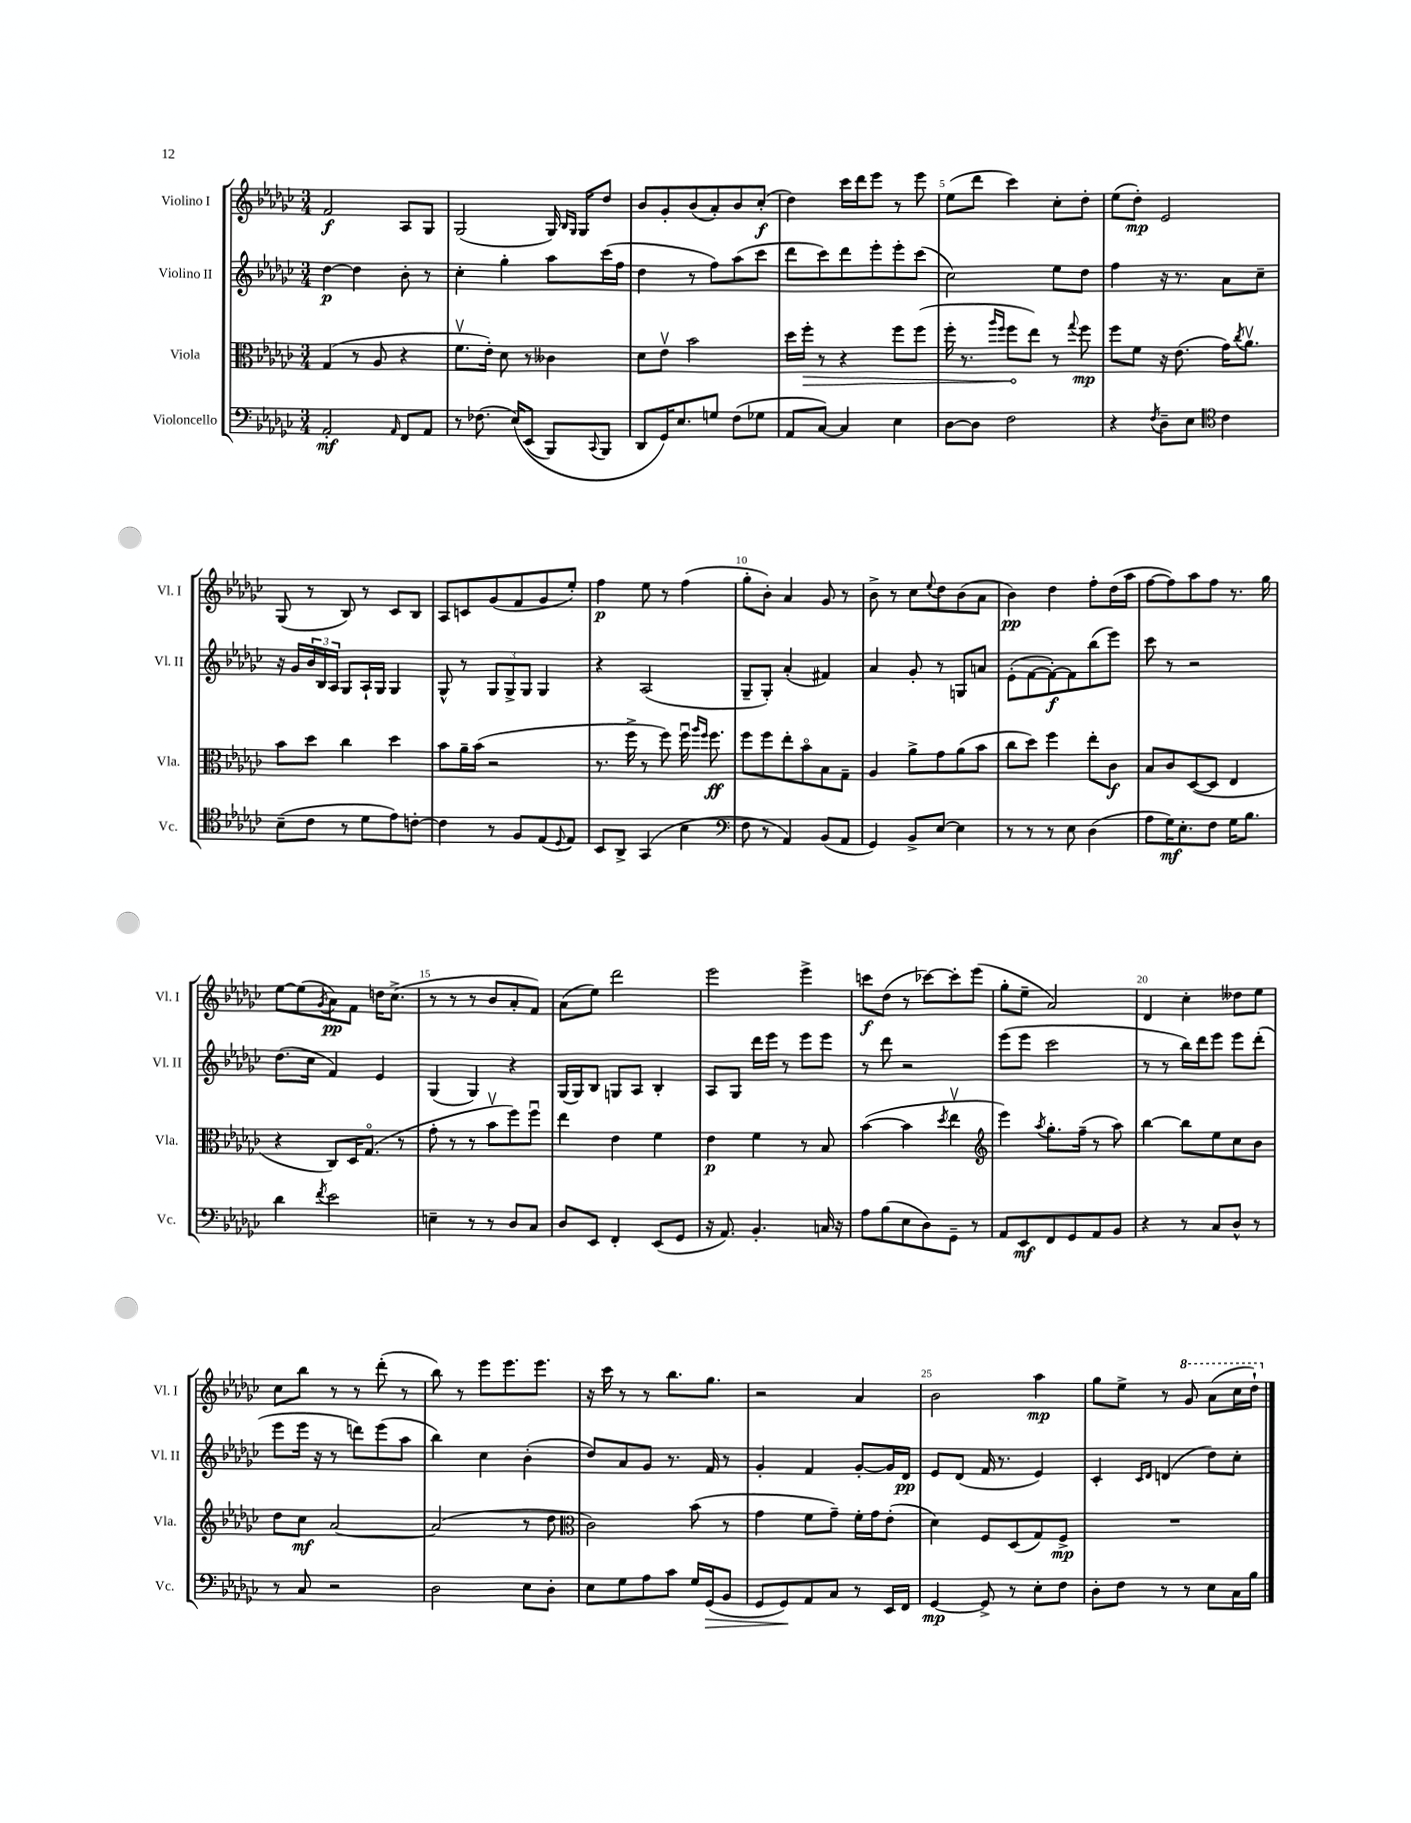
<<
\new StaffGroup <<
\new Staff = "s0" \with { instrumentName = "Violino I" shortInstrumentName = "Vl. I" } {
    \clef treble \key ges \major \numericTimeSignature \time 3/4
    f'2\f aes8 ges8 |
    ges2( ges16) \grace { bes16 ges16 } ges16 des''8 |
    bes'8 ges'8-. bes'8( aes'8-.) bes'8 ces''8-.\f( |
    des''4) ces'''16 des'''16 ees'''8 r8 ees'''8 |
    ees''8( des'''8 ces'''4) ces''8-. des''8-. |
    ees''8( des''8-.\mp) ees'2 |
    ges8( r8 bes8) r8 ces'8 bes8 |
    aes8 c'8 ges'8( f'8 ges'8 ees''8-.) |
    f''4\p ees''8 r8 f''4( |
    ges''8-. bes'8-.) aes'4 ges'8 r8 |
    bes'8-> r8 ces''8 \appoggiatura { ees''8 } des''8 bes'8( aes'8 |
    bes'4\pp) des''4 f''8-. des''16( aes''16 |
    f''8~ f''8) aes''8 f''8 r8. ges''16 |
    ees''8~ ees''8( \acciaccatura { ges'8 } aes'8\pp) f'8 d''16 ces''8.->( |
    r8 r8 r8 bes'8 aes'8-. f'8) |
    aes'8( ees''8) des'''2 |
    ees'''2 ees'''4-> |
    c'''8\f des''8( r8 ces'''8~) ces'''8-. ees'''8( |
    ges''8-. ees''8-- aes'2) |
    des'4 ces''4-. deses''8 ees''8 |
    ces''8 bes''8 r8 r8 des'''8-.( r8 |
    bes''8) r8 ees'''8 ees'''8. ees'''8. |
    r16 ces'''16 r8 r8 bes''8. ges''8. |
    r2 aes'4 |
    bes'2 aes''4\mp |
    ges''8 ees''8-> r8 \ottava #1 ges''8 aes''8( ces'''16 des'''16-!) \ottava #0 \bar "|." |
}
\new Staff = "s1" \with { instrumentName = "Violino II" shortInstrumentName = "Vl. II" } {
    \clef treble \key ges \major \numericTimeSignature \time 3/4
    des''4~\p des''4 bes'8-. r8 |
    ces''4-. ges''4-. aes''8 ces'''16( f''16 |
    des''4 r8 f''8) aes''8( ces'''8 |
    des'''8 ces'''8) des'''8 ees'''8-. ees'''8-. ces'''8( |
    ces''2) ees''8 des''8 |
    f''4 r16 r8. aes'8 ces''8-- |
    r16 ges'16 \tuplet 3/2 { bes'16 bes16 aes16 } ges8 aes16-! ges16 ges4 |
    ges8-^ r8 \tuplet 3/2 { ges8 ges8-> ges8 } ges4 |
    r4 aes2( |
    ges8-- ges8-.) aes'4-.( fis'4) |
    aes'4 ges'8-. r8 g8 a'8 |
    ees'8-.( f'8~ f'8~-.\f) f'8 bes''8( ees'''8) |
    ces'''8 r8 r2 |
    des''8.( ces''16 f'4) ees'4 |
    ges4( ges4) r4 |
    ges16( ges16) bes8 g8 aes8 bes4-. |
    aes8 ges8 des'''16 ees'''16 r8 ees'''8 ees'''8 |
    r8 des'''8 r2 |
    ees'''8( ees'''8 ces'''2 |
    r8 r8 bes''16) des'''16 ees'''8 ees'''8 des'''8-.( |
    ees'''8 ees'''16 r16 r8 d'''8) ees'''8( aes''8 |
    bes''4) ces''4 bes'4-.( |
    des''8) aes'8 ges'8 r8. f'16 r8 |
    ges'4-. f'4 ges'8~-. ges'16 des'16\pp |
    ees'8 des'8( f'16 r8. ees'4) |
    ces'4-. \grace { ces'16 des'16 } d'4( des''8) ces''8-. \bar "|." |
}
\new Staff = "s2" \with { instrumentName = "Viola" shortInstrumentName = "Vla." } {
    \clef alto \key ges \major \numericTimeSignature \time 3/4
    ges4( r8 aes8 r4 |
    f'8.\upbow ees'16-.) des'8 r8 ceses'4 |
    des'8 ees'8\upbow bes'2 |
    des''16 \once \override Hairpin.circled-tip = ##t f''16-.\> r8 r4 f''8 f''8( |
    f''16-. r8. \grace { aes''16 f''16 } f''8\! ees''8) r8 \appoggiatura { ges''8 } f''8\mp |
    f''8 f'8 r16 ees'8.( ges'16) \acciaccatura { ces''8 } aes'8.\upbow |
    bes'8 des''8 ces''4 des''4 |
    bes'8 aes'16-- bes'16( r2 |
    r8. f''16-> r8 f''8) f''16\downbow \grace { aes''16 f''16 } f''8.\ff |
    f''8 f''8 ees''8-. bes'8\flageolet bes8 ges8-- |
    aes4 aes'8-> ges'8 aes'8( bes'8 |
    ces''8 des''8) f''4 ees''8-. ces'8\f |
    bes8 ces'8 des8~( des8 ees4 |
    r4 ces8) des16 ges8.\flageolet( r8 |
    ges'8-. r8 r8 bes'8\upbow f''8) f''8\downbow |
    ees''4 ees'4 f'4 |
    ees'4\p f'4 r8 bes8 |
    bes'4~( bes'4 \acciaccatura { des''8 } ees''4\upbow |
    \clef treble ees'''4) \acciaccatura { aes''8 } ges''8.-. f''16--( r8 aes''8) |
    bes''4~ bes''8 ees''8 ces''8 bes'8 |
    des''8 ces''8\mf aes'2~ |
    aes'2( r8 des''8 |
    \clef alto ces'2) bes'8( r8 |
    ges'4 f'8 ges'8--) f'16-. ges'16 ees'8-.( |
    des'4) f8 des8( ges8) f8->\mp |
    R2. \bar "|." |
}
\new Staff = "s3" \with { instrumentName = "Violoncello" shortInstrumentName = "Vc." } {
    \clef bass \key ges \major \numericTimeSignature \time 3/4
    aes,2-.\mf \grace { aes,16 } f,8 aes,8 |
    r8 fes8.( ees16)\( ees,8( bes,,8) \appoggiatura { ces,8 } bes,,8 |
    des,8 ges,16\) ees8. g8 f8( ges8 |
    aes,8 ces8~) ces4 ees4 |
    des8~ des8 f2 |
    r4 \acciaccatura { f8 } des8-- ees8 \clef tenor ces'4 |
    bes8--( ces'8 r8 des'8 ees'8) c'8~-. |
    c'4 r8 f8 ees8( \appoggiatura { des8 } ees8) |
    bes,8 aes,8-> ges,4( bes4 |
    \clef bass f8 r8 aes,4) bes,8( aes,8 |
    ges,4) bes,8-> ees8~ ees4 |
    r8 r8 r8 ees8 des4( |
    aes8 ges16\mf) ees8.-. f8 ges16 bes8. |
    des'4 \acciaccatura { f'8 } ees'2 |
    e4-- r8 r8 des8 ces8 |
    des8 ees,8 f,4-. ees,8( ges,8 |
    r16 aes,8.) bes,4.-. c16 r16 |
    aes8 bes8( ees8 des8) ges,8-- r8 |
    aes,8 ees,8\mf f,8 ges,8 aes,8 bes,8 |
    r4 r8 ces8 des8-^ r8 |
    r8 ces8 r2 |
    des2 ees8 des8-. |
    ees8 ges8 aes8 ces'8 ges16 ges,16\>( bes,8 |
    ges,8 ges,8\!) aes,8 ces8 r8 ees,16 f,16 |
    ges,4~\mp ges,8-> r8 ees8-. f8 |
    des8-. f8 r8 r8 ees8 ces16 bes16 \bar "|." |
}
>>
>>
\layout { \context { \Score \override BarNumber.break-visibility = ##(#f #t #t) barNumberVisibility = #(every-nth-bar-number-visible 5) } }
